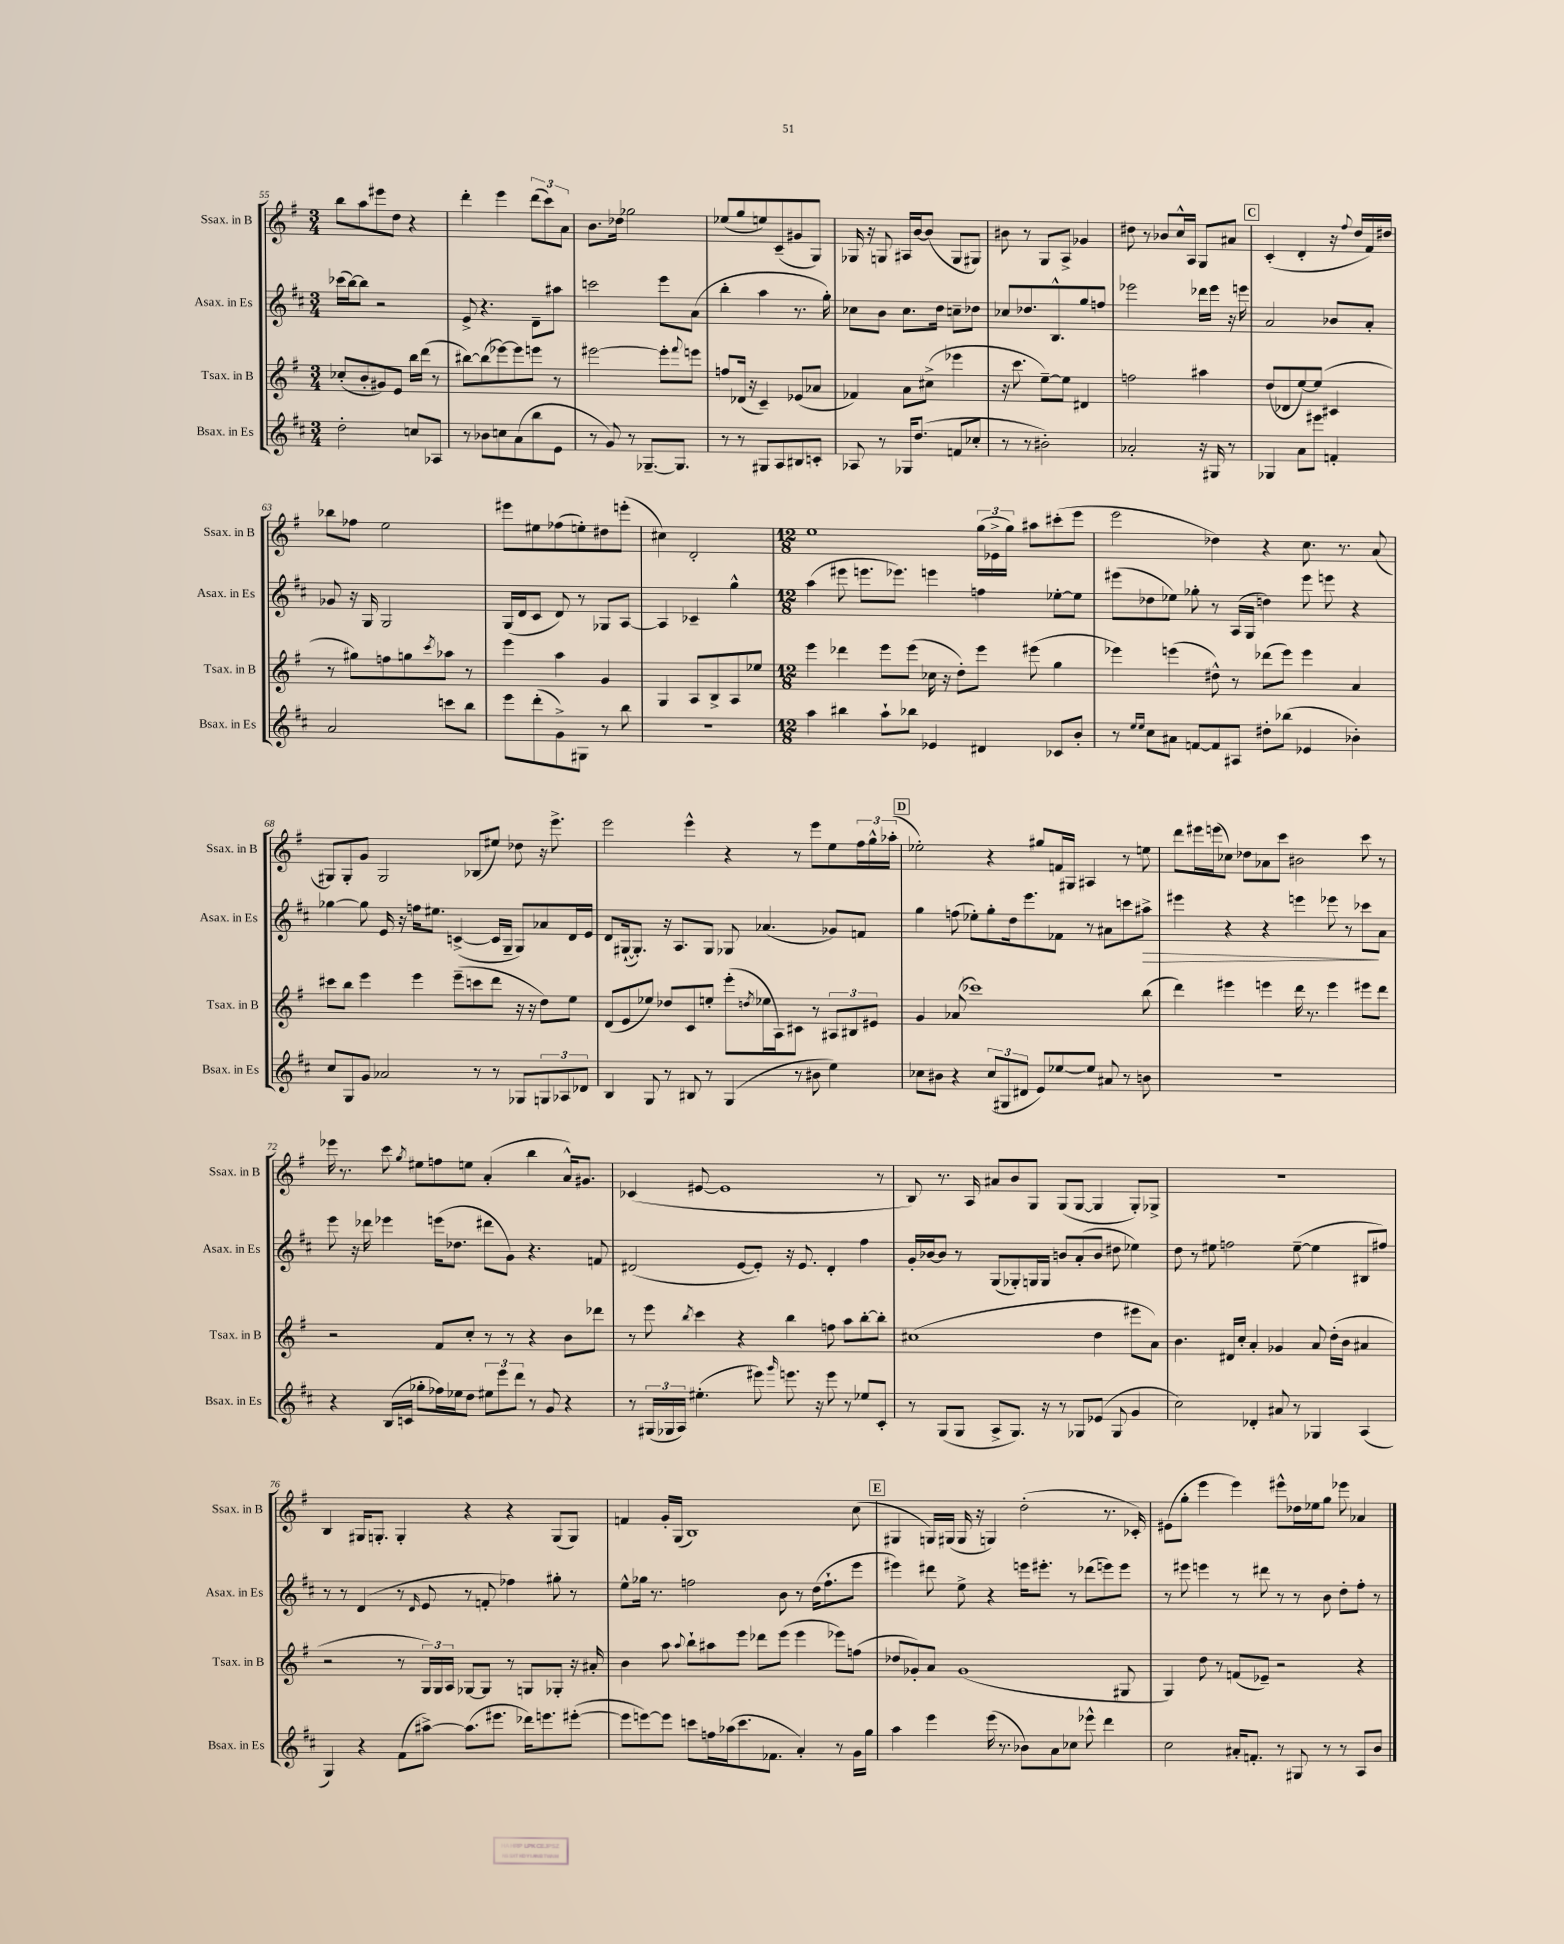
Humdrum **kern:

**kern	**kern	**kern	**dynam	**kern
*part4	*part3	*part2	*part2	*part1
*staff4	*staff3	*staff2	*staff2	*staff1
*I"Bsax. in Es	*I"Tsax. in B	*I"Asax. in Es	*	*I"Ssax. in B
*I'Bsax. in Es	*I'Tsax. in B	*I'Asax. in Es	*	*I'Ssax. in B
*clefG2	*clefG2	*clefG2	*	*clefG2
*k[f#c#]	*k[f#]	*k[f#c#]	*	*k[f#]
*M3/4	*M3/4	*M3/4	*	*M3/4
=55	=55	=55	=55	=55
2dd'\	(8cc-X'/L	(16ccc-X\LL	.	8bb\L
.	.	[16bb\J)	.	.
.	8b'/	8bb\J]	.	8aa\
.	8g#X/)	2r	.	8eee#X\
.	8e/J	.	.	8dd\J
8ccn/L	16bb\LL	.	.	4r
.	(16ddd\JJ	.	.	.
8A-X/J	8r	.	.	.
=56	=56	=56	=56	=56
8r	[8bb#X\L)	8e^/	.	4ddd'\
8b-X\L	(8bb#\]	4.r	.	.
8ccn\	[8eee-X\)	.	.	4eee\
(8a\	8eee-\]	.	.	.
8bb\	8eeen\J	8d~\L	.	(12ddd\L
.	.	.	.	12ccc\)
8e\J	8r	8aa#X\J	.	.
.	.	.	.	12a\J
=57	=57	=57	=57	=57
8r	[2eee#X\	2cccn\	.	8.b\L
8g/)	.	.	.	.
.	.	.	.	16dd-X\Jk
8r	.	.	.	2gg-X\
[8.G-X~/L	.	.	.	.
.	8eee#'\L]	8eee\L	.	.
8.G-/J]	.	.	.	.
.	8qqfff#/	.	.	.
.	8eeen\J	(8a\J	.	.
=58	=58	=58	=58	=58
8r	8ffn/L	4bb'\	.	(8ee-X/L
8r	(16d-X/Jk	.	.	8gg/
.	16r	.	.	.
8G#X/L	4c~/)	4aa\	.	8een/)
8A/	.	.	.	(8c~/
8B#X/	(8e-X/L	8.r	.	8g#X/
8cn'/J	8a-X/J	.	.	8G/J)
.	.	16gg'\)	.	.
=59	=59	=59	=59	=59
8A-X/	4f-X/)	8cc-X\L	.	16G-X/
.	.	.	.	16r
8r	.	8b\J	.	8Gn/
16G-X/KL	8a\L	8.cc-\L	.	16A#X/LL
(8.dd/J	.	.	.	[16b/J
.	(8cc#X^\J	.	.	(8b/J]
.	.	16dd\Jk	.	.
8fn/L	4eee-X\	8ccn~\L	.	8G/L
8cc-X'/J	.	8dd-X\J	.	8G#X/J)
=60	=60	=60	=60	=60
8r	16r	8cc-X/L	.	8b#X\
.	8.ccc\	.	.	.
8r	.	8.dd-X/	.	8r
2b#X'\)	[8ee~\L)	.	.	8G/L
.	.	8.B^^/	.	.
.	8ee\J]	.	.	8A^/J
.	4d#X/	8gg/	.	4g-X/
.	.	8ffn/J	.	.
=61	=61	=61	=61	=61
2a-X'/	2ffn\	2eee-X\	.	8dd#X\
.	.	.	.	8r
.	.	.	.	8b-X/L
.	.	.	.	16cc^^/L
.	.	.	.	16A/JJ
16r	4aa#X\	16ddd-X\LL	.	8G/L
16G#X/	.	16eee-\JJ	.	.
8r	.	16r	.	8a#X/J
.	.	16eeen\	.	.
!!LO:REH:place=s1:t=C
=62	=62	=62	=62	=62
4G-X/	(8dd/L	2a/	.	(4c'/
.	8d-X/	.	.	.
8a\L	[8ee/)	.	.	4d'/
8eee#X\J	(8ee/J]	.	.	.
4fn'/	4c#X/	8b-X/L	.	16r
.	.	.	.	8qqff#/
.	.	.	.	16dd/LL
.	.	8a'/J	.	16f#/)
.	.	.	.	16dd#X/JJ
!!LO:LB:g=z
=63	=63	=63	=63	=63
2a/	8r	8g-X/	.	8bb-X\L
.	8gg#X\L)	16r	.	8ff-X\J
.	.	16G/	.	.
.	8ffn\	2G/	.	2ee\
.	8ggn\	.	.	.
.	8qccc/	.	.	.
8cccn\L	8aa-X\J	.	.	.
8bb\J	8r	.	.	.
=64	=64	=64	=64	=64
8eee\L	4eee\	(16G/LL	.	8eee#X\L
.	.	16d/J	.	.
(8ddd'\	.	8c#/J	.	8ee#X\
8g^\)	4aa\	8d/)	.	(8ff-X\
8G#X\J	.	8r	.	8een'\)
8r	4g/	8G-X/L	.	8dd#X\
8bb\	.	[8A/J	.	(8eeen'\J
=65	=65	=65	=65	=65
2.r	4G/	4A/]	.	4cc#X\)
.	8A/L	4c-X~/	.	2d'/
.	8B^/	.	.	.
.	8A/	4gg^^\	.	.
.	8ee-X/J	.	.	.
=66	=66	=66	=66	=66
*M12/8	*M12/8	*M12/8	*	*M12/8
4aa\	4eee\	(4aa\	.	1ee
4bb#X\	4ddd-X\	8eee#X\	.	.
.	.	8.eeen\L	.	.
8aa`\L	8eee\L	.	.	.
.	.	8.eee-X\J)	.	.
8bb-X\J	(8eee\J	.	.	.
4e-X/	16cc-X\	4eeen\	.	.
.	16r	.	.	.
.	8dd'\L)	.	.	.
4d#X/	8eee\J	4ffn\	.	(24gg\LL
.	.	.	.	24e-X^\
.	.	.	.	24gg\JJ)
.	(8eee#X\	.	.	8aa#X\L
8c-X/L	4gg\	[8ee-X'\L	.	(8ccc#X'\
8b'/J	.	8ee-\J]	.	8eee\J
=67	=67	=67	=67	=67
8r	4eee-X\)	(8eee#X\L	.	2eee\
16qqee/LL	.	.	.	.
16qqee/JJ	.	.	.	.
8cc#\L	.	8dd-X\	.	.
8a#X\J	(4eeen\	8ee-X\J)	.	.
[8fn/L	.	8gg-X'\	.	.
8f/]	8dd#X^^\)	8r	.	4dd-X\)
8A#X/J	8r	(16A/LL	.	.
.	.	16G/JJ	.	.
8dd#X'\L	(8ddd-X\L	4ddn\)	.	4r
(8bb-X\J	8eee\J)	.	.	.
4e-X/	4eee\	8eee#\	.	8.cc\
.	.	8eeen\	.	.
.	.	.	.	8.r
4b-X'\)	4a/	4r	.	.
.	.	.	.	(8a/
!!LO:LB:g=z
=68	=68	=68	=68	=68
8cc#/L	8ccc#X\L	[4gg-X\	.	8G#X/L)
8G/	8bb\J	.	.	8G#'/
8g/J	4eee\	8gg-\]	.	8g/J
2a-X/	.	16e/	.	2G#/
.	.	16r	.	.
.	4eee\	16ffn\KL	.	.
.	.	8.ee#X\J	.	.
.	(8eee~\L	([4cn^/	.	.
8r	8cccn\	.	.	(8B-X/L
8r	8ddd\J	16c/LL]	.	8ee#X/J)
.	.	16G~/JJ	.	.
8G-X/L	16r	8G/L)	.	8dd-X\
.	16r	.	.	.
12Gn/	8dd\L)	8a-X/	.	16r
.	.	.	.	8.eee^\
12A-X/	.	.	.	.
.	8ee\J	16d/L	.	.
12d-X/J	.	.	.	.
.	.	16e/JJ	.	.
=69	=69	=69	=69	=69
4B/	(8d/L	8d/L	.	2eee\
.	8e/	([16G#X`/k	.	.
.	.	8.G#'/J])	.	.
8G/	8ee-X/J)	.	.	.
8r	8dd-X/L	16r	.	.
.	.	8.A/L	.	.
8B#X/	8c/	.	.	4eee^^\
8r	8een'/J	8G#/J	.	.
(4G/	(8eee'\L	8G-X/	.	4r
.	8qddn/	.	.	.
.	16ee-X\L	(4.a-X/	.	.
.	16A\J)	.	.	.
8r	8c#X\J	.	.	8r
8b#X\	8r	.	.	8eee\L
4ee\)	12A#X/L	8g-X/L)	.	8ee\
.	12B#X/	.	.	.
.	.	8fn/J	.	24ff#\L
.	12e#X/J	.	.	24gg^^\
.	.	.	.	(24aa-X'\JJ
!!LO:REH:place=s1:t=D
=70	=70	=70	=70	=70
8cc-X\L	4g/	4gg\	.	2ee-X'\)
8b#X\J	.	.	.	.
4r	(8a-X/	(8ffn\	.	.
.	1ccc-X)	8ee-X'\L)	.	.
(12cc-/L	.	8gg'\	.	4r
12G#X/	.	.	.	.
.	.	16dd\k	.	.
12d#X/J	.	.	.	.
.	.	8.eee\	.	.
8e/L)	.	.	.	8gg#X/L
[8ee-X/	.	8f-X\J	.	16fn/L
.	.	.	.	16G#X/JJ
8ee-/J]	.	8r	.	4A#X/
8a#X/	.	8a#X\L	.	.
8r	.	8cccn\	.	8r
!	!	!	!LO:HP:b	!
8bn\	(8bb\	8aa#X^\J	>	8een\
=71	=71	=71	=71	=71
1.r	4ddd\)	4eee#X\	.	8ddd\L
.	.	.	.	16eee#X\L
.	.	.	.	(16eeen\J
.	4eee#X\	4r	.	8cc-X\J)
.	.	.	.	8dd-X\L
.	4eeen\	4r	.	8a-X\
.	.	.	.	8ccc\J
.	16ddd\	4eeen\	.	2b#X\
.	8.r	.	.	.
.	4eee\	8eee-X\	.	.
.	.	8r	.	.
.	8eee#X\L	8ccc-X\L	.	8ccc\
.	8ddd\J	8a\J	]	8r
!!LO:LB:g=z
=72	=72	=72	=72	=72
4r	2r	8eee\	.	16eee-X\
.	.	.	.	8.r
.	.	16r	.	.
.	.	16ddd-X\	.	.
(16B/LL	.	4eee-X\	.	8ccc\
16cn/JJ	.	.	.	.
.	.	.	.	8qgg/
8gg-X'\L	.	.	.	8ee#X\L
16ff-X\L)	8f#/L	(16eeen\KL	.	8ffn\
16ee-X\J	.	8.dd-X\J	.	.
8dd\J	8cc'/J	.	.	8een\J
12ee#X\L	8r	8ddd#X\L	.	(4a'/
12eee\	.	.	.	.
.	8r	8g\J)	.	.
12ddd\J	.	.	.	.
8r	4r	4.r	.	4bb\
8g/	.	.	.	.
4r	8b\L	.	.	16a^^/KL)
.	.	.	.	8.g#X/J
.	8ddd-X\J	8fn/	.	.
=73	=73	=73	=73	=73
8r	8r	(2d#X/	.	(4c-X/
(24G#X/LL	8eee\	.	.	.
24G-X/	.	.	.	.
24A/JJ)	.	.	.	.
.	8qbb/	.	.	.
(4.ee#X'\	4ccc\	.	.	[8e#X/
.	.	.	.	1e#]
.	4r	[8e/L	.	.
8eee#X\)	.	8e'/J])	.	.
16qqggg/	.	.	.	.
8.eeen\	4bb\	16r	.	.
.	.	8.e/	.	.
16r	.	.	.	.
8eee\	8ffn\	4d#'/	.	.
8r	8aa\L	.	.	.
8ee-X/L	[8bb'\	4ff#\	.	.
8c#'/J	8bb'\J]	.	.	8r
=74	=74	=74	=74	=74
8r	(1cc#X	16g'/LL	.	8B/)
.	.	[16b-X/J	.	.
(8G/L	.	8b-/J]	.	8.r
8G/J	.	8r	.	.
.	.	.	.	16A/
8A^/L	.	(8G/L	.	8a#X/L
8.G/J)	.	8G-X'/)	.	8b/
.	.	16Gn/L	.	8G/J
16r	.	16G/JJ	.	.
8r	.	8bn/L	.	(8G/L
8G-X/L	.	(8a'/	.	[8G/J
(8e-X/J	4dd\	8b/J	.	4G/]
8G-/	.	8dd#X\	.	.
4g/	8eee#X\L	4ee-X\)	.	8G'/L)
.	8a\J)	.	.	8G-X^/J
=75	=75	=75	=75	=75
2cc#\)	4.b\	8dd\	.	1.r
.	.	8r	.	.
.	.	8ee#X\	.	.
.	16d#X/LL	2ffn\	.	.
.	16cc'/JJ	.	.	.
4d-X'/	4a'/	.	.	.
8a#X/	4g-X/	.	.	.
8r	.	([8ee#~\	.	.
4G-X/	8a/	4ee#\]	.	.
.	(16dd'\LL	.	.	.
.	16b\JJ	.	.	.
(4A/	4a#X/	8B#X/L	.	.
.	.	8ff#X/J)	.	.
!!LO:LB:g=z
=76	=76	=76	=76	=76
4G/)	2r	8r	.	4B/
.	.	8r	.	.
4r	.	(4d/	.	16G#X/KL
.	.	.	.	8.Gn'/J
(8f#\L	8r	8r	.	4G'/
.	.	16qqd/	.	.
[8aa#X^\J)	24G/LL)	8e/	.	.
.	24G/	.	.	.
.	24A/JJ	.	.	.
(8.aa#\L]	[8G-X/L	8r	.	4r
.	8G-/J]	8fn'/	.	.
8.eee#X\J	.	.	.	.
.	8r	4ff-X\)	.	4r
16ddd-X\KL)	8Gn/L	.	.	.
8.eeen\	.	.	.	.
.	8G-X'/J	8gg#X'\	.	(8G/L
([8eee#X'\J	16r	8r	.	8G/J)
.	16a#X'/	.	.	.
=77	=77	=77	=77	=77
8eee#\L]	4b\	8ee^^\L	.	4fn/
[8eeen\)	.	16gg-X\Jk	.	.
.	.	8.r	.	.
8eee\J]	8aa\	.	.	16g'/LL
.	.	.	.	(16G/JJ
.	8qqaa/	.	.	.
8cccn\L	8bb`\L	2ffn\	.	1B)
16ffn\L	8aa#X\	.	.	.
(16aa-X\J	.	.	.	.
8.ccc\	8eee\J	.	.	.
.	8ddd-X\L	.	.	.
8.f-X\J	.	.	.	.
.	(8eee\J	8b\	.	.
4a'/)	4eee\	8r	.	.
.	.	(16dd\KL	.	.
.	.	8.ff`\	.	.
8r	8eee-X\L)	.	.	.
16g\LL	(8ffn\J	8eee\J	.	(8cc\
16gg\JJ	.	.	.	.
!!LO:REH:place=s1:t=E
=78	=78	=78	=78	=78
4aa\	8dd-X/L	4eee#X\)	.	4G#X/
.	8g-X'/)	.	.	.
4eee\	8a/J	8ddd#X\	.	16Gn/LL)
.	.	.	.	(16G#X/JJ
.	(1g-	8ee^\	.	16G#/
.	.	.	.	16r
(16eee\	.	4r	.	4Gn/)
8.r	.	.	.	.
8b-X\L)	.	16eeen\KL	.	(2dd'\
.	.	8.eee#X'\J	.	.
8a\	.	.	.	.
8cc-X\J	.	8r	.	.
8eee-X^^\	.	(8ddd-X\L	.	.
4ddd\	.	8eeen\)	.	8.r
.	8G#X/	8eee\J	.	.
.	.	.	.	16c-X'/)
=79	=79	=79	=79	=79
2cc#\	4G/)	8r	.	(8e#X\L
.	.	8eee#X\	.	8gg'\J
.	8dd\	4eeen\	.	4eee\
.	8r	.	.	.
16a#X'/KL	(8fn/L	8r	.	4eee\)
8.fn'/J	.	.	.	.
.	8e-X~/J)	8ddd#X\	.	.
8r	2r	8r	.	8eee#X^^\L
8G#X/	.	8r	.	16dd-X\L
.	.	.	.	16ee-X\J
8r	.	8b\	.	8gg\J
8r	.	8dd'\L	.	8eee-X\
8A/L	4r	8ff#'\J	.	4a-X/
8b/J	.	8r	.	.
==	==	==	==	==
*-	*-	*-	*-	*-
